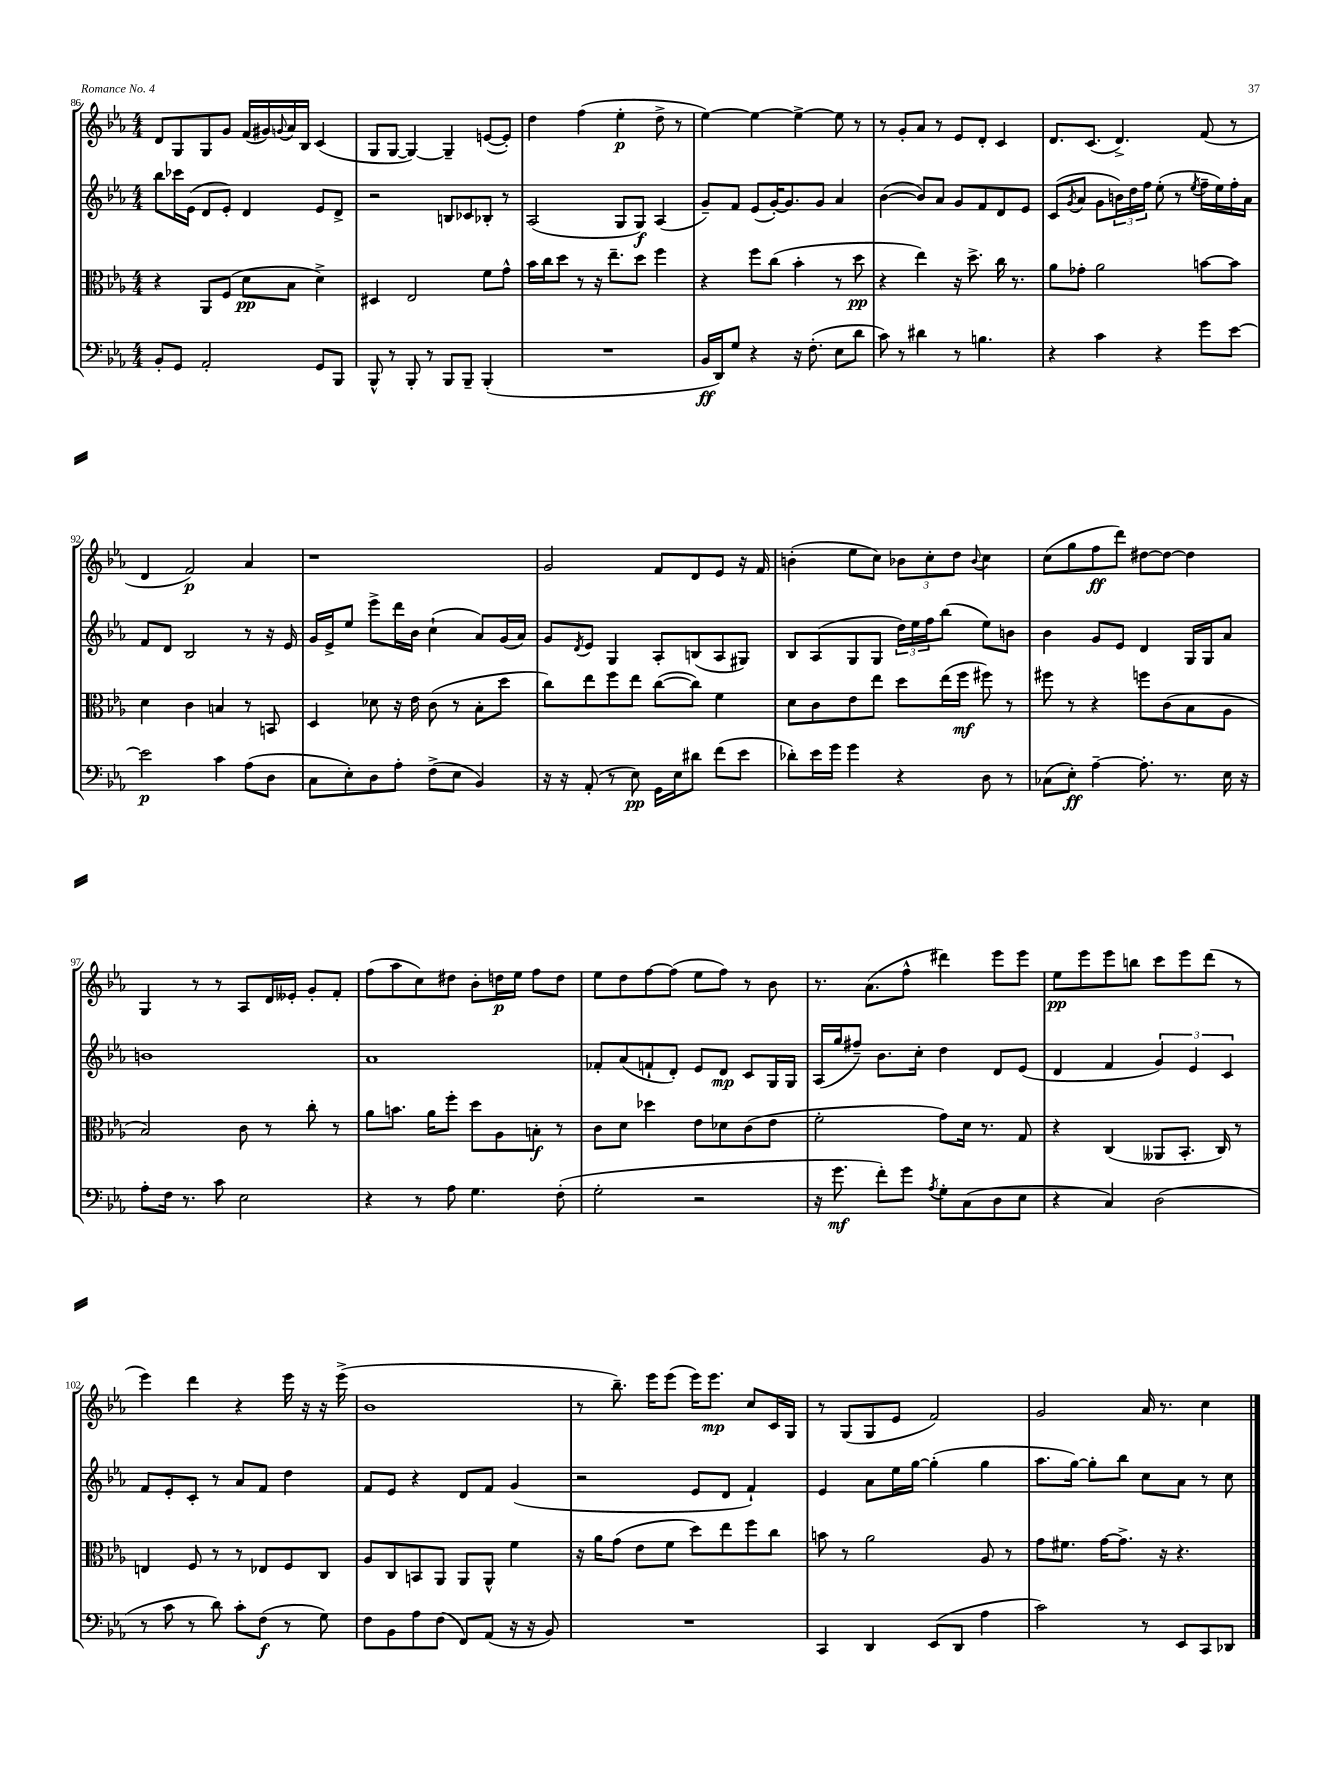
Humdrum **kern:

**kern	**kern	**kern	**kern
*staff4	*staff3	*staff2	*staff1
*clefF4	*clefC3	*clefG2	*clefG2
*k[b-e-a-]	*k[b-e-a-]	*k[b-e-a-]	*k[b-e-a-]
*M4/4	*M4/4	*M4/4	*M4/4
8BB-'/L	4r	8bb-\L	8d/L
8GG/J	.	16ccc-\L	8G/
.	.	(16e-\JJ	.
2AA-'/	8AA-/L	8d/L	8G/
.	(8F/J	8e-'/J)	8g/J
.	8d\L	4d/	(16f/LL
.	.	.	16g#/)
.	.	.	8qqg/
.	8B-\J	.	16a-/
.	.	.	16B-/JJ
8GG/L	4d^\)	8e-/L	(4c/
8BBB-/J	.	8d^/J	.
=	=	=	=
8BBB-^^/	4D#/	2r	8G/L
8r	.	.	[8G/J
8BBB-'/	2E-/	.	4G/_)
8r	.	.	.
8BBB-/L	.	8B/L	4G~/]
8BBB-~/J	.	8c-/	.
(4BBB-'/	8f\L	8B-'/J	([8e/L
.	8g^^\J	8r	8e'/]J)
=	=	=	=
1r	16b-\LL	(2A-/	4dd\
.	16cc\J	.	.
.	8dd\J	.	.
.	8r	.	(4ff\
.	16r	.	.
.	8.ee-~\L	.	.
.	.	8G/L	4ee-'\
.	8dd\J	8G/J)	.
.	4ff\	(4A-/	8dd^\
.	.	.	8r
=	=	=	=
16BB-/LL	4r	8g~/L)	[4ee-\)
16DD/J)	.	.	.
8G/J	.	8f/J	.
4r	8ff\L	(8e-/L	4ee-\_
.	(8cc\J	[16g'/K)	.
.	.	8.g/]	.
16r	4b-'\	.	4ee-^\_
(8.F'\	.	.	.
.	.	8g/J	.
8E-\L	8r	4a-/	8ee-\]
8d\J	8dd\	.	8r
=	=	=	=
8c\)	4r	([4b-\	8r
8r	.	.	8g'/L
4d#\	4ee-\)	8b-/]L)	8a-/J
.	.	8a-/J	8r
8r	16r	8g/L	8e-/L
.	8.dd^\	.	.
4.B\	.	8f/	8d'/J
.	16cc\	8d/	4c/
.	8.r	.	.
.	.	8e-/J	.
=	=	=	=
4r	8a-\L	(8c/L	8.d/L
.	.	8qg/	.
.	8g-'\J	8a-/J	.
.	.	.	(8.c/J
4c\	2a-\	8g\L	.
.	.	24b\L)	4.d^/)
.	.	24dd\	.
.	.	24ff\JJ	.
4r	.	(8ee-'\	.
.	.	8r	.
.	.	8qee-/	.
8g\L	[8b\L	16ff~\LL	(8f/
.	.	16ee-\)	.
[8e-\J	8b\]J	16ff'\	8r
.	.	16a-\JJ	.
=	=	=	=
2e-\]	4d\	8f/L	4d/
.	.	8d/J	.
.	4c\	2B-/	2f/)
4c\	4B/	.	.
(8A-\L	8r	8r	4a-/
8D\J	8BB/	16r	.
.	.	16e-/	.
=	=	=	=
8C\L	4D/	16g/LL	1r
.	.	16e-^/J	.
8E-'\)	.	8ee-/J	.
8D\	8d-\	8eee-^\L	.
8A-'\J	16r	16ddd\L	.
.	16e-\	16b-\JJ	.
(8F^\L	(8c\	(4cc`\	.
8E-\J	8r	.	.
4BB-/)	8B-'\L	8a-/L)	.
.	8dd\J	(16g/L	.
.	.	16a-/JJ)	.
=	=	=	=
16r	8cc\L)	8g/L	2g/
16r	.	.	.
.	.	8qd/	.
(8AA-'/	8ee-\	8e-/J	.
8r	8ff\	4G/	.
8E-\)	8ee-\J	.	.
16GG\LL	([8cc\L	8A-'/L	8f/L
16E-\J	.	.	.
8d#\J	8cc\]J)	(8B/	8d/
(8f\L	4f\	8A-/	8e-/J
8e-\J	.	8G#/J)	16r
.	.	.	16f/
=	=	=	=
8d-'\L)	8d\L	8B-/L	(4b'\
16e-\L	8c\	(8A-/	.
16g\JJ	.	.	.
4g\	8e-\	8G/	8ee-\L
.	8ee-\J	8G/J	8cc\J)
4r	8dd\L	24dd\LL)	12b-\L
.	.	24ee-\	.
.	.	24ff\J	12cc'\
.	(16ee-\L	(8bb-\J	.
.	.	.	12dd\J
.	16ff\JJ	.	.
.	.	.	8qqb-/
8D\	8ff#\)	8ee-\L)	4cc\
8r	8r	8b\J	.
=	=	=	=
(8C-\L	8ff#\	4b-\	(8cc\L
8E-'\J)	8r	.	8gg\
[4A-~\	4r	8g/L	8ff\
.	.	8e-/J	8ddd\J)
8.A-'\]	8ff\L	4d/	[8dd#\L
.	(8c\	.	8dd#\_J
8.r	.	.	.
.	8B-\	16G/LL	4dd#\]
.	.	16G/J	.
16E-\	8A-\J	8a-/J	.
16r	.	.	.
=	=	=	=
8A-'\L	2B-/)	1b	4G/
16F\Jk	.	.	.
8.r	.	.	.
.	.	.	8r
8c\	.	.	8r
2E-\	8c\	.	8A-/L
.	8r	.	16d/L
.	.	.	16e--'/JJ
.	8cc'\	.	8g'/L
.	8r	.	8f'/J
=	=	=	=
4r	8a-\L	1a-	(8ff\L
.	8.b\J	.	8aa-\
8r	.	.	8cc\)
.	16a-\LK	.	.
8A-\	8ff'\J	.	8dd#\J
4.G\	8dd\L	.	8b-'\L
.	8A-\	.	16dd\L
.	.	.	16ee-\JJ
.	8B'\J	.	8ff\L
(8F'\	8r	.	8dd\J
=	=	=	=
2G'\	8c\L	8f-'/L	8ee-\L
.	8d\J	(8a-/	8dd\
.	4dd-\	8f`/	[8ff\
.	.	8d'/J)	(8ff\]J
2r	8e-\L	8e-/L	8ee-\L
.	8d-\	8d/J	8ff\J)
.	(8c\	8c/L	8r
.	8e-\J	16G/L	8b-\
.	.	16G/JJ	.
=	=	=	=
16r	2f'\	(16A-/LL	8.r
8.g\	.	16gg/J	.
.	.	8ff#~/J)	.
.	.	.	(8.a-\L
8f'\L)	.	8.b-\L	.
8g\J	.	.	8ff^^\J
.	.	16cc'\Jk	.
8qA-/	.	.	.
8G'\L	8g\L)	4dd\	4ddd#\)
(8C\	16d\Jk	.	.
.	8.r	.	.
8D\	.	8d/L	8eee-\L
8E-\J	8G/	(8e-/J	8eee-\J
=	=	=	=
4r	4r	4d/	8ee-\L
.	.	.	8eee-\
4C/)	(4C/	4f/	8eee-\
.	.	.	8bb\J
(2D\	8AA--/L	6g/)	8ccc\L
.	8.BB-'/J	.	8eee-\
.	.	6e-/	.
.	.	.	(8ddd\J
.	16C/)	.	.
.	.	6c/	.
.	8r	.	8r
=	=	=	=
8r	4E/	8f/L	4eee-\)
8c\	.	8e-'/	.
8r	8F/	8c'/J	4ddd\
8d\)	8r	8r	.
8c'\L	8r	8a-/L	4r
(8F\J	8E-/L	8f/J	.
8r	8F/	4dd\	16eee-\
.	.	.	16r
8G\)	8C/J	.	16r
.	.	.	(16eee-^\
=	=	=	=
8F\L	8A-/L	8f/L	1b-
8BB-\	8C/	8e-/J	.
8A-\	8BB/	4r	.
(8F\J	8AA-/J	.	.
8FF/L)	8AA-/L	8d/L	.
(8AA-/J	8AA-^^/J	8f/J	.
16r	4f\	(4g/	.
16r	.	.	.
8BB-/)	.	.	.
=	=	=	=
1r	16r	2r	8r
.	16a-\LK	.	.
.	(8g\J	.	8.bb-~\)
.	8e-\L	.	.
.	.	.	16eee-\LK
.	8f\J	.	(8eee-\J
.	8dd\L)	8e-/L	16eee-\LK)
.	.	.	8.eee-\J
.	8ee-\	8d/J	.
.	8ff\	4f`/)	8cc/L
.	8cc\J	.	16c/L
.	.	.	16G/JJ
=	=	=	=
4CC/	8b\	4e-/	8r
.	8r	.	(8G/L
4DD/	2a-\	8a-\L	8G/
.	.	16ee-\L	8e-/J
.	.	[16gg\JJ	.
(8EE-/L	.	(4gg'\]	2f/)
8DD/J	.	.	.
4A-\	8A-/	4gg\	.
.	8r	.	.
=	=	=	=
2c\)	8g\L	8.aa-\L	2g/
.	8.f#\J	.	.
.	.	[16gg\Jk)	.
.	.	8gg'\]L	.
.	[16g\LK	.	.
.	8.g^\]J	8bb-\J	.
8r	.	8cc\L	16a-/
.	16r	.	8.r
8EE-/L	4.r	8a-\J	.
8CC/	.	8r	4cc\
8DD-/J	.	8cc\	.
==	==	==	==
*-	*-	*-	*-
